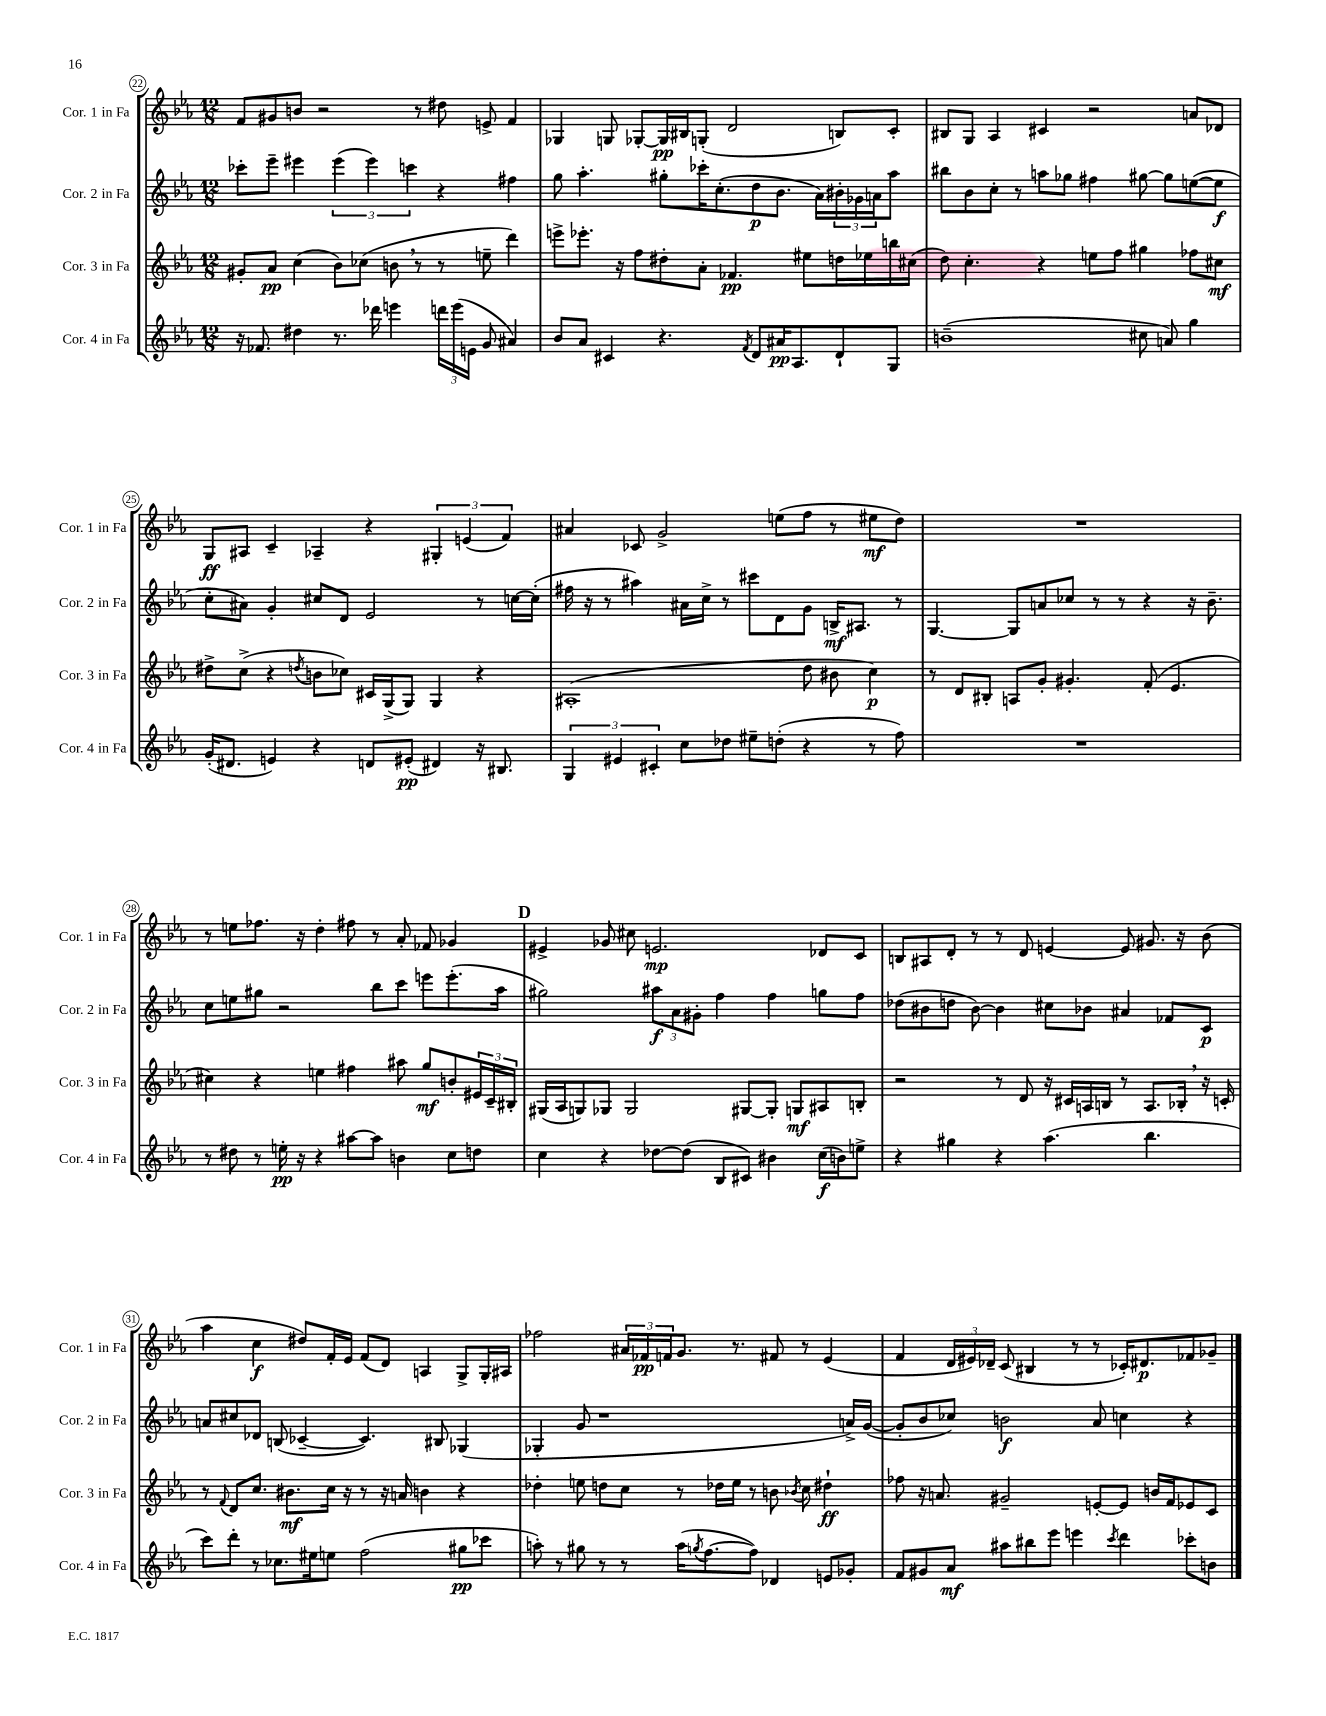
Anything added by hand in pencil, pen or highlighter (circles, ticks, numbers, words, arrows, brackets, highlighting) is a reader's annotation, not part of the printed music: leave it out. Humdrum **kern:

**kern	**kern	**kern	**kern
*staff4	*staff3	*staff2	*staff1
*clefG2	*clefG2	*clefG2	*clefG2
*k[b-e-a-]	*k[b-e-a-]	*k[b-e-a-]	*k[b-e-a-]
*M12/8	*M12/8	*M12/8	*M12/8
16r	8g#'/L	8ccc-'\L	8f/L
8.f-/	.	.	.
.	8a-/J	8eee-~\J	8g#/
4dd#\	(4cc\	4eee#\	8b/J
.	.	.	2r
8.r	8b-\L)	(6eee#\	.
.	(8cc-\J	.	.
.	.	6eee#\)	.
16ddd-\	.	.	.
4eee\	8b\	.	.
.	.	6ccc\	.
.	8r	.	8r
24ddd\LL	8r	4r	8dd#\
(24eee\	.	.	.
24e\JJ	.	.	.
8g/	8ee~\	.	8e^/
4a#/)	4ddd\)	4ff#\	4f/
=	=	=	=
8b-/L	8eee^\L	8gg\	4G-/
8a-/J	8.eee-'\J	4.aa-'\	.
4c#/	.	.	8G/
.	16r	.	.
.	8ff\L	.	[8G-'/L
4.r	8dd#'\	8gg#'\L	16G-/]L
.	.	.	16B#/J
.	8a-'\J	16ccc-'\K	(8G'/J
.	.	(8.cc'\	.
.	4.f-/	.	2d/
8qf/	.	.	.
8d/L	.	8dd\	.
16a#/K	.	8.b-\J	.
8.A-/	.	.	.
.	8ee#\L	.	.
.	.	16a-\LL)	.
8d`/	16dd\L	24b#'\	8B/L)
.	.	24g-\	.
.	16ee-\	.	.
.	.	24a\J	.
8G/J	16bb\	8aa-\J	8c'/J
.	(16cc#\JJ	.	.
=	=	=	=
(1b~	8dd\)	8bb#\L	8B#/L
.	4.cc'\	8b-\	8G/J
.	.	8cc'\J	4A-/
.	.	8r	.
.	4r	8aa\L	4c#/
.	.	8gg-\J	.
.	8ee\L	4ff#\	2r
.	8ff\J	.	.
8cc#\	4gg#\	[8gg#\	.
8a/)	.	8gg#\]L	.
4gg\	8ff-\L	([8ee\	8a/L
.	8cc#\J	8ee\]J	8d-/J
=	=	=	=
(16g'/LK	8dd#^\L	8cc'\L	8G/L
8.d#/J	.	.	.
.	(8cc^\J	8a#\J)	8A#/J
4e/)	4r	4g'/	4c~/
.	8qdd/	.	.
4r	8b\L	8cc#/L	4A-~/
.	8cc-\J)	8d/J	.
8d/L	16c#/LL	2e-/	4r
.	(16G^/J	.	.
(8e#'/J	8G/J)	.	.
4d#/)	4G/	.	6G#'/
.	.	.	(6e/
16r	4r	8r	.
8.B#/	.	.	.
.	.	.	6f/)
.	.	[16cc\LL	.
.	.	(16cc'\]JJ	.
=	=	=	=
6G/	(1A#'	16ff#\	4a#/
.	.	16r	.
.	.	8r	.
6e#/	.	.	.
.	.	4aa#\)	8c-/
6c#'/	.	.	.
.	.	.	2g^/
8cc\L	.	16a#\LL	.
.	.	16cc^\JJ	.
8dd-\J	.	8r	.
8ee#~\L	.	8ccc#\L	.
(8dd'\J	.	8d\	(8ee\L
4r	8dd\	8g\J	8ff\J
.	8b#\	16B^/LK	8r
.	.	8.A#/J	.
8r	4cc\)	.	8ee#\L
8ff\)	.	8r	8dd\J)
=	=	=	=
1.r	8r	[4.G/	1.r
.	8d/L	.	.
.	8B#'/J	.	.
.	8A/L	8G/]L	.
.	8g'/J	8a/	.
.	4.g#'/	8cc-/J	.
.	.	8r	.
.	.	8r	.
.	(8f'/	4r	.
.	4.e-/	.	.
.	.	16r	.
.	.	8.b-~\	.
=	=	=	=
8r	4cc#\)	8cc\L	8r
8dd#\	.	8ee\	8ee\L
8r	4r	8gg#\J	8.ff-\J
16ee'\	.	2r	.
16r	.	.	16r
4r	4ee\	.	4dd'\
[8aa#\L	4ff#\	.	8ff#\
8aa#\]J	.	8bb-\L	8r
4b\	8aa#\	8ccc\J	8a-'/
.	8gg/L	8eee\L	8f-/
8cc\L	8b'/	(8.eee'\	4g-/
8dd\J	24e#/L	.	.
.	24c~/	.	.
.	.	16aa-\Jk	.
.	24B#'/JJ	.	.
=	=	=	=
4cc\	(16G#/LL	2gg#\)	4e#^/
.	16A-/J	.	.
.	8G/)	.	.
4r	8G-/J	.	8g-/
.	2G-/	.	8cc#\
[8dd-\L	.	12aa#\L	2.e/
.	.	12a-\	.
(8dd-\]J	.	.	.
.	.	12g#'\J	.
8B-/L	.	4ff\	.
8c#/J)	[8G#/L	.	.
4b#\	8G#'/]J	4ff\	.
.	8G/L	.	.
(16cc\LL	8A#/	8gg\L	8d-/L
16b\J)	.	.	.
8ee^\J	8B'/J	8ff\J	8c/J
=	=	=	=
4r	2r	(8dd-\L	8B/L
.	.	8b#\	8A#/
4gg#\	.	8dd\J	8d'/J
.	.	[8b#\)	8r
4r	8r	4b#\]	8r
.	8d/	.	8d/
(4.aa-\	16r	8cc#\L	[4e/
.	16c#/LL	.	.
.	16A/	8b-\J	.
.	16B/JJ	.	.
.	8r	4a#/	8e/]
4.bb-\	8.A/L	.	8.g#/
.	.	8f-/L	.
.	16B-'/Jk	.	16r
.	16r	8c/J	(8b-\
.	16c'/	.	.
=	=	=	=
8ccc\L)	8r	8a/L	4aa-\
.	8qqf/	.	.
8ddd'\J	8d/L	8cc#/	.
8r	8.cc/J	8d-/J	4cc\
8.cc-\L	.	(8B/	.
.	8.b#\L	.	.
.	.	[4c-~/	8dd#/L)
16ee#\k	.	.	.
8ee\J	16cc\Jk	.	16f'/L
.	16r	.	16e-/JJ
(2ff\	8r	4.c-/])	(8f/L
.	16r	.	8d/J)
.	16a/	.	.
.	4b\	.	4A/
.	.	8B#/	.
8gg#\L	4r	(4G-/	8G^/L
8ccc-\J	.	.	16G'/L
.	.	.	16A#/JJ
=	=	=	=
8aa'\)	4dd-'\	4G-'/	2ff-\
8r	.	.	.
8gg#\	8ee\	8g/	.
8r	8dd\L	1r	.
8r	8cc\J	.	24a#/LL
.	.	.	24f-/
.	.	.	24f/J
(16aa\LK	8r	.	8.g/J
8qgg/	.	.	.
[8.ff\	.	.	.
.	16dd-\LL	.	.
.	16ee\JJ	.	8.r
8ff\]J)	8r	.	.
4d-/	8b\	.	8f#/
.	8qb-/	.	.
.	8cc\	.	8r
8e/L	4dd#`\	.	(4e-/
8g-'/J	.	16a^/LL)	.
.	.	([16g/JJ	.
=	=	=	=
8f/L	8ff-\	8g'/]L	4f/
8g#/	16r	8b-/	.
.	8.a/	.	.
8a-/J	.	8cc-/J)	24d/LL
.	.	.	24e#/)
.	.	.	24d-~/JJ
8aa#\L	2g#~/	2b\	(8c/
8bb#\	.	.	4B#/
8eee-\J	.	.	.
4eee\	.	.	8r
.	[8e'/L	8a-/	8r
8qccc/	.	.	.
4ddd\	8e/]J	4cc\	16c-'/LK)
.	.	.	8.d#/
.	16b/LL	.	.
.	16f/J	.	.
8ccc-'\L	8e-/	4r	8f-/
8b\J	8c/J	.	8g-~/J
==	==	==	==
*-	*-	*-	*-
